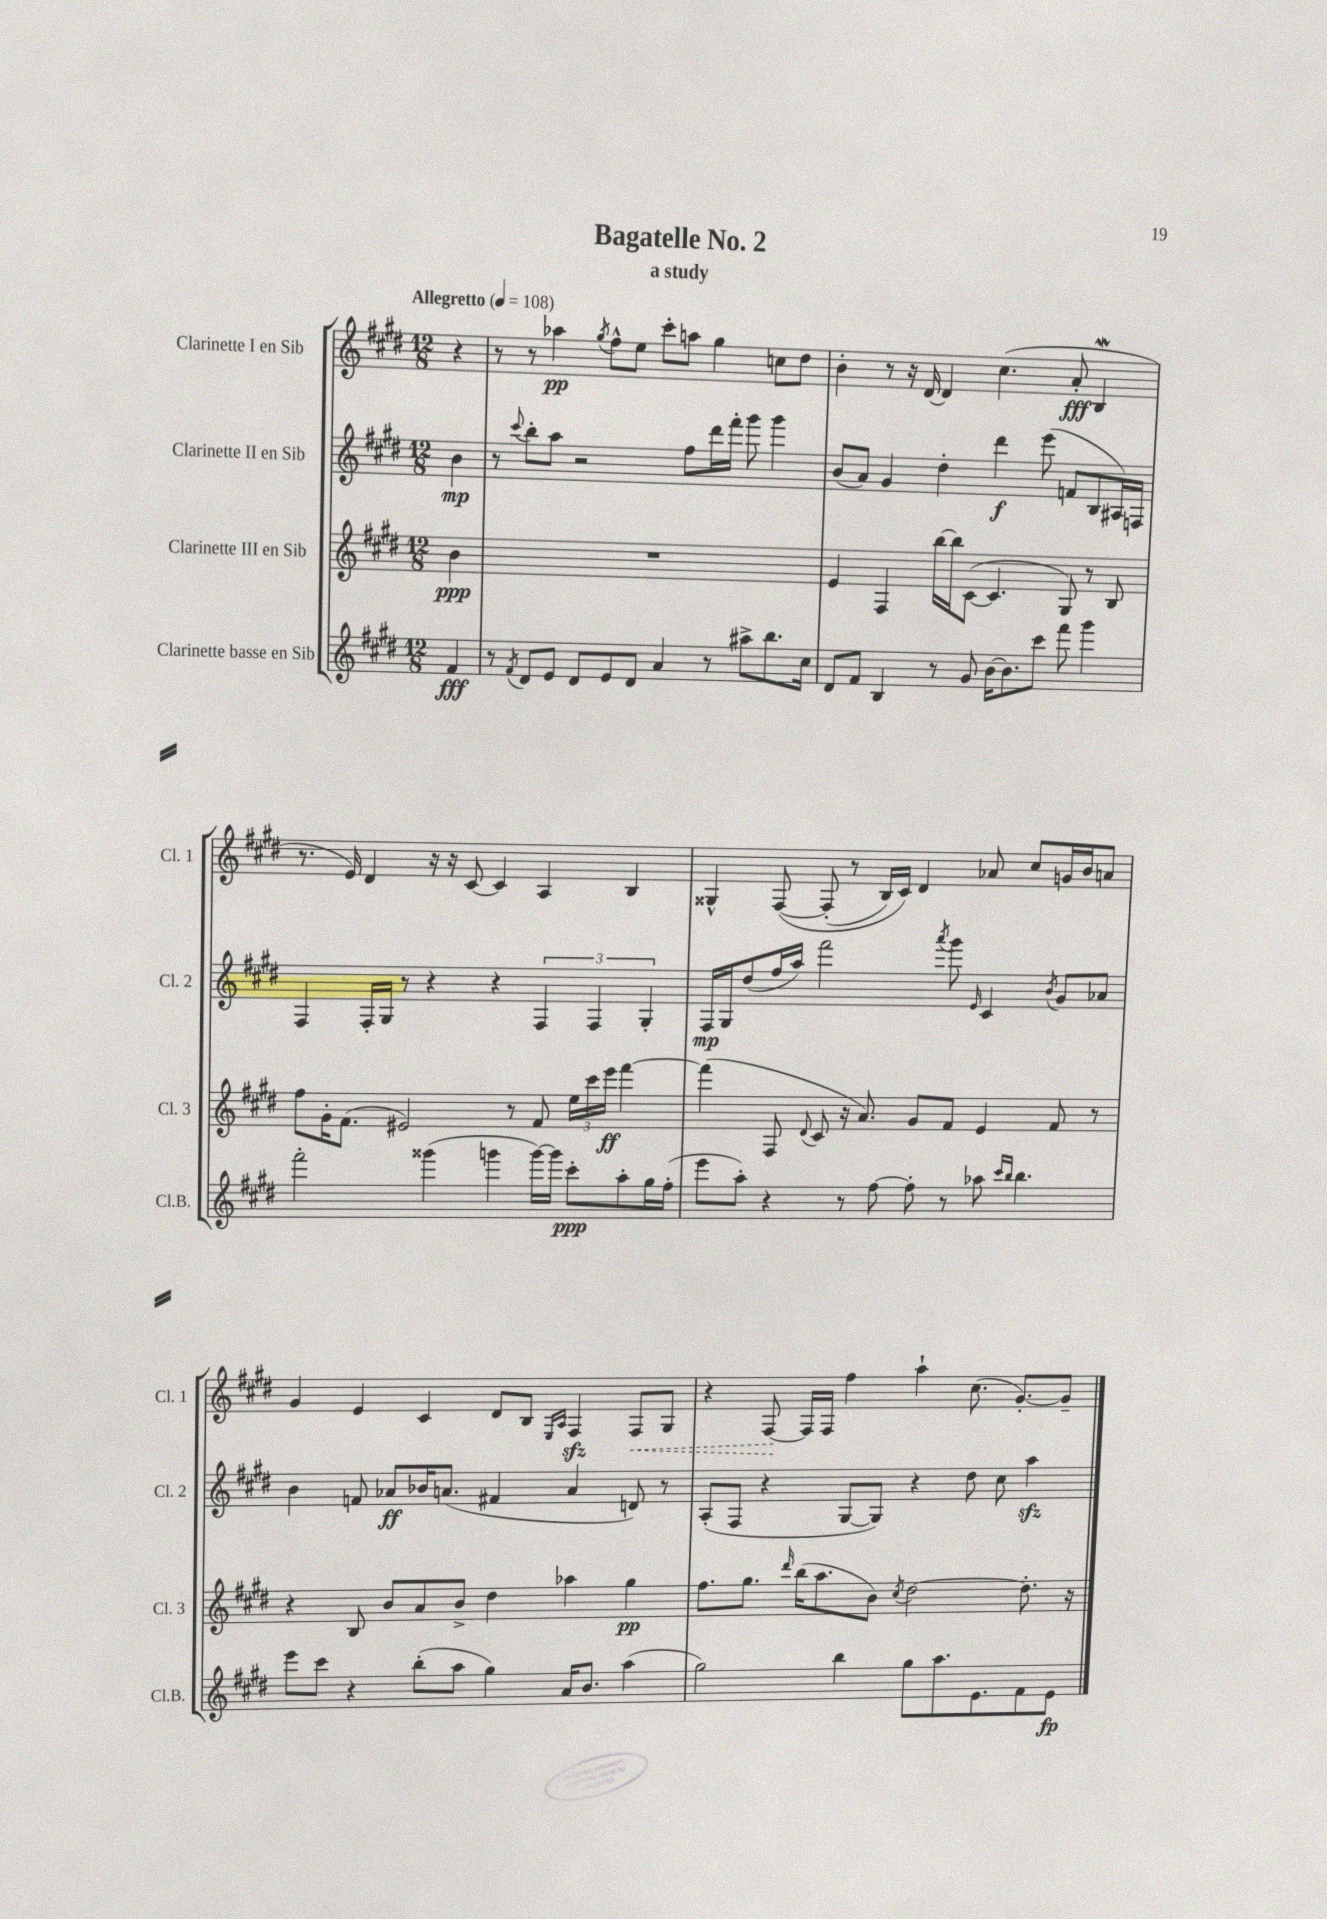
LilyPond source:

\header { title = "Bagatelle No. 2" subtitle = "a study" }
<<
\new StaffGroup <<
\new Staff = "s0" \with { instrumentName = "Clarinette I en Sib" shortInstrumentName = "Cl. 1" } {
    \clef treble \key e \major \numericTimeSignature \time 12/8 \partial 4 \tempo "Allegretto" 4 = 108
    r4 |
    r8 r8 aes''4\pp \acciaccatura { gis''8 } fis''8-^ e''8 cis'''8-. a''8 gis''4 c''8 dis''8 |
    b'4-. r8 r16 dis'16~ dis'4 cis''4.( a'8-.\fff b4\mordent |
    r8. e'16) dis'4 r16 r16 cis'8~ cis'4 a4 b4 |
    gisis4-^ fis8~\( fis8-.( r8 b16) cis'16\) dis'4 aes'8 cis''8 g'16 b'16 a'8 |
    gis'4 e'4 cis'4 dis'8 b8 \grace { e16 a16 } fis4\sfz \once \override Hairpin.style = #'dashed-line fis8\< gis8 |
    r4 fis8~\! fis16 fis16 fis''4 a''4-! cis''8.( gis'8.~-.) gis'8-- \bar "|." |
}
\new Staff = "s1" \with { instrumentName = "Clarinette II en Sib" shortInstrumentName = "Cl. 2" } {
    \clef treble \key e \major \numericTimeSignature \time 12/8 \partial 4
    b'4\mp |
    r8 \appoggiatura { cis'''8 } b''8-. a''8 r2 fis''8 dis'''16 fis'''16-. gis'''8 gis'''4 |
    b'8( a'8) gis'4 dis''4-. dis'''4\f e'''8( f'8 b8 ais16) f16 |
    fis4 fis16-. gis16 r8 r4 r4 \tuplet 3/2 { fis4 fis4 gis4-. } |
    fis16\mp gis16 dis''8( fis''16 a''16) fis'''2 \acciaccatura { a'''8 } gis'''8 \grace { e'16 } cis'4 \acciaccatura { b'8 } gis'8 aes'8 |
    b'4 f'8 aes'8\ff bes'16 a'8.( fis'4 a'4 d'8) r8 |
    a8-.( fis8 r4 gis8~ gis8) r4 dis''8 cis''8 a''4\sfz \bar "|." |
}
\new Staff = "s2" \with { instrumentName = "Clarinette III en Sib" shortInstrumentName = "Cl. 3" } {
    \clef treble \key e \major \numericTimeSignature \time 12/8 \partial 4
    b'4\ppp |
    R1. |
    e'4 fis4 b''16~ b''16 cis'8~( cis'4. gis8) r8 b8 |
    fis''8 gis'16-. fis'8.( eis'2) r8 fis'8 \tuplet 3/2 { e''16 cis'''16 e'''16\ff } fis'''4~ |
    fis'''4( fis8 \appoggiatura { dis'8 } cis'8 r16 a'8.) gis'8 fis'8 e'4 fis'8 r8 |
    r4 b8 b'8 a'8 b'8-> dis''4 aes''4 gis''4\pp |
    fis''8. gis''8. \grace { dis'''16 } b''16( a''8. b'8) \acciaccatura { cis''8 } dis''2~ dis''8.-. r16 \bar "|." |
}
\new Staff = "s3" \with { instrumentName = "Clarinette basse en Sib" shortInstrumentName = "Cl.B." } {
    \clef treble \key e \major \numericTimeSignature \time 12/8 \partial 4
    fis'4\fff |
    r8 \acciaccatura { fis'8 } dis'8 e'8 dis'8 e'8 dis'8 a'4 r8 ais''8-> b''8. cis''16 |
    dis'8 fis'8 b4 r8 gis'8 b'16~ b'8. cis'''8 fis'''8 gis'''4 |
    fis'''2-. gisis'''4( g'''4 g'''16~) g'''16 cis'''8-.\ppp a''8-. gis''16 fis''16-.( |
    e'''8 a''8-.) r4 r8 fis''8~ fis''8-. r8 aes''8 \grace { cis'''16 b''16 } b''4. |
    e'''8 cis'''8 r4 b''8-.( a''8 gis''4) a'16 b'8. a''4( |
    gis''2) b''4 gis''8 a''8. e'8. fis'8 e'8\fp \bar "|." |
}
>>
>>
\layout { \context { \Score \remove "Bar_number_engraver" } }
